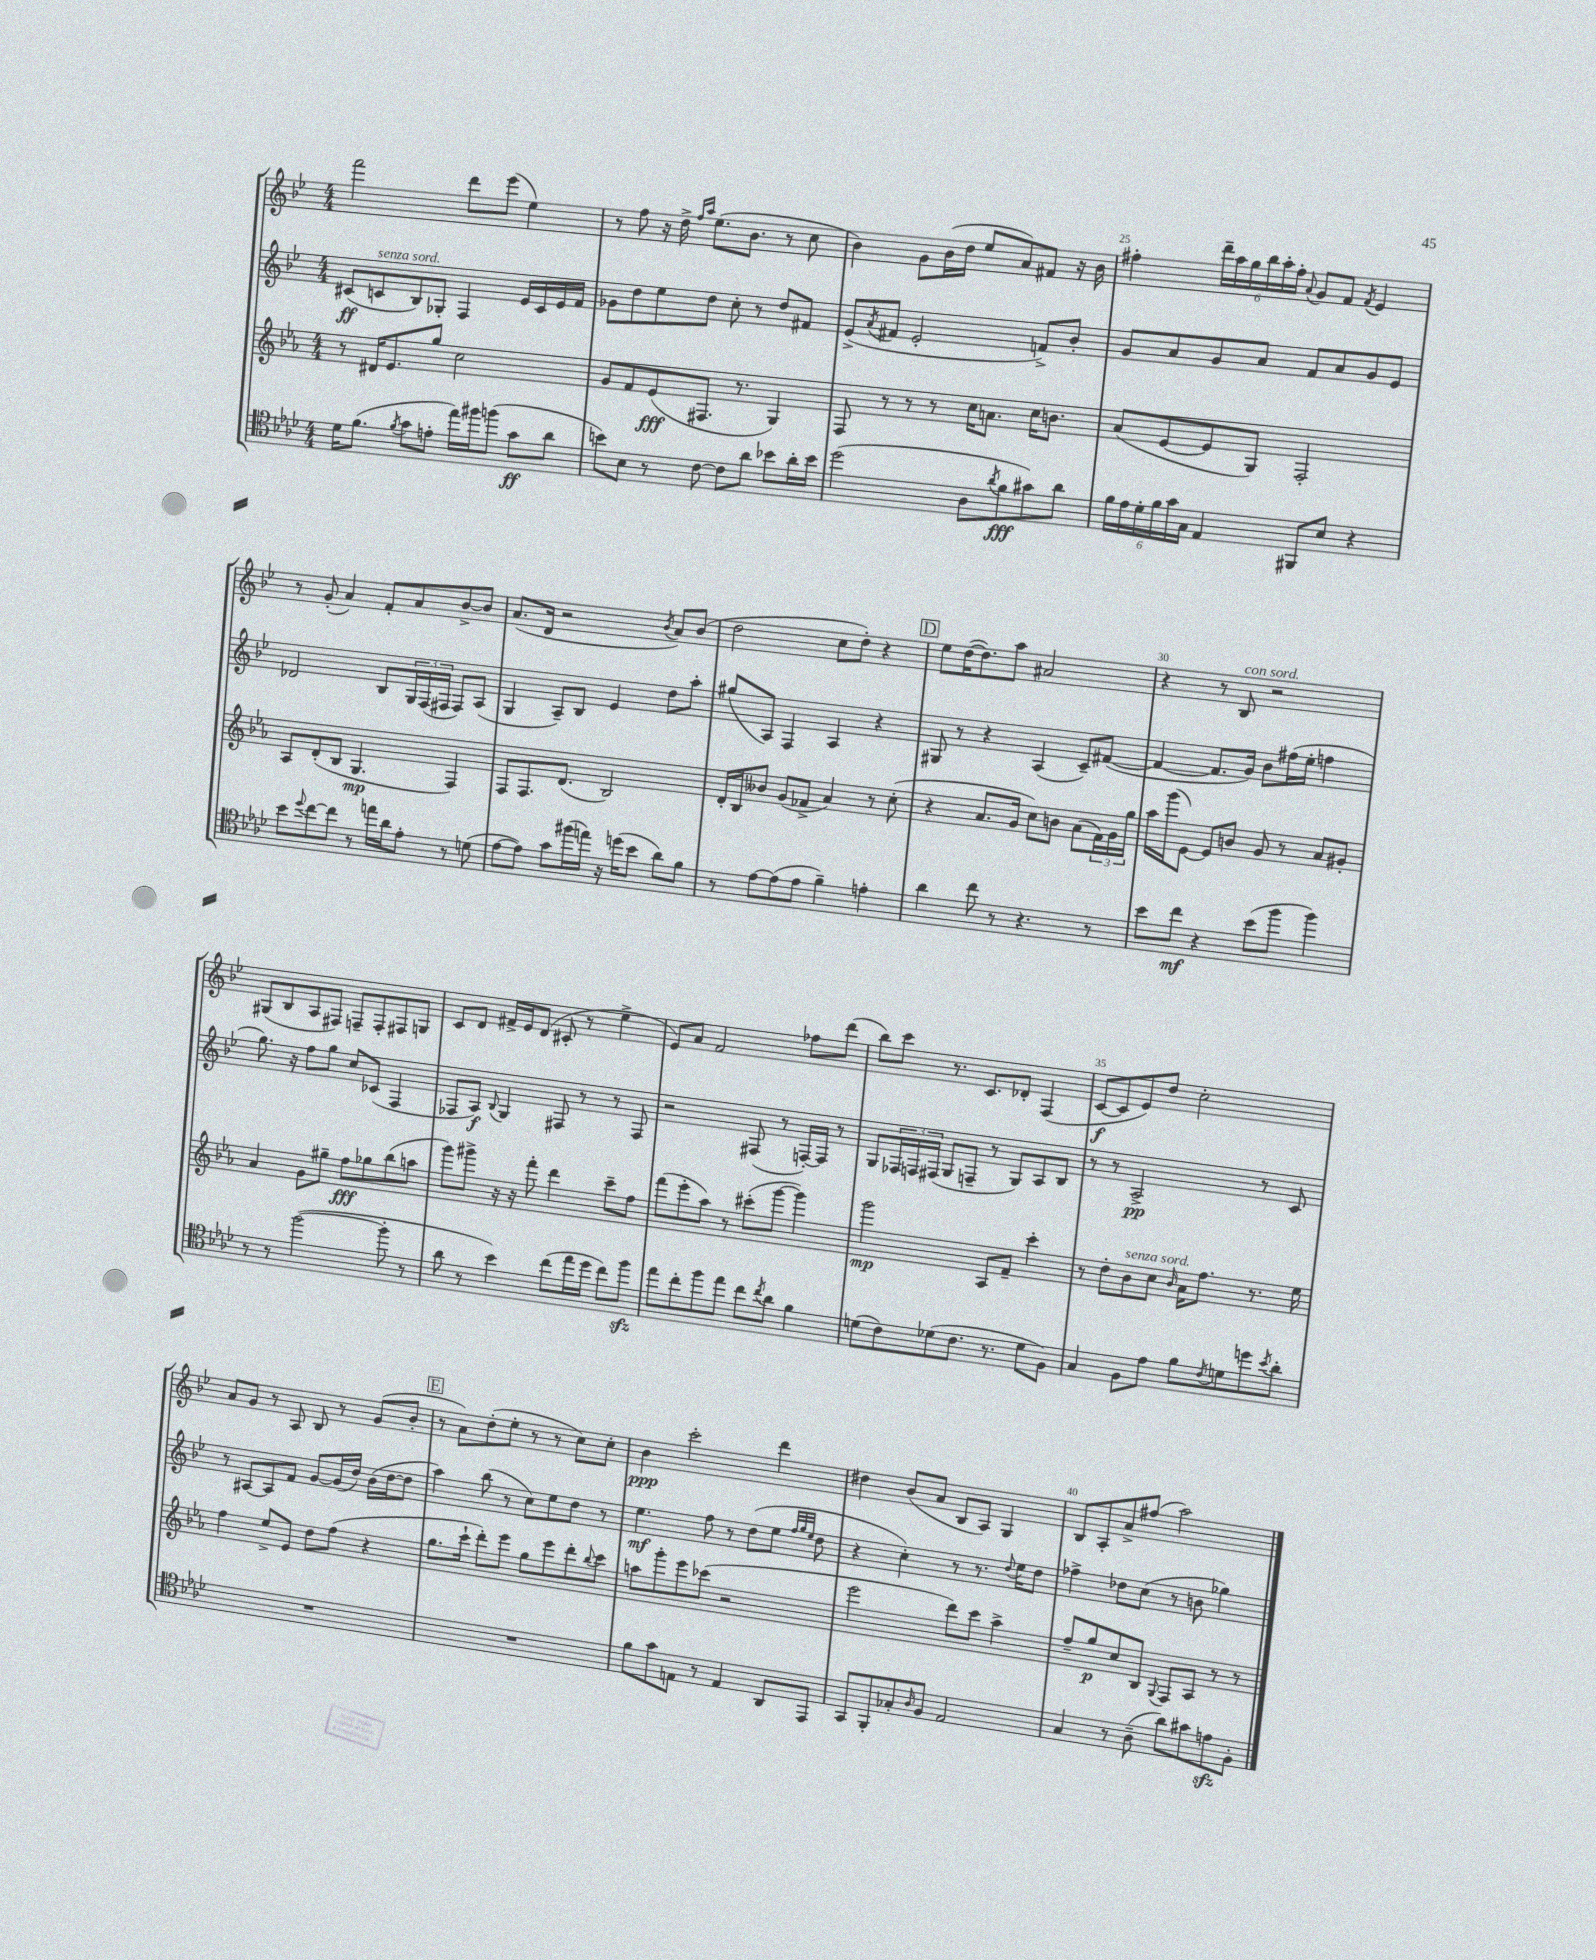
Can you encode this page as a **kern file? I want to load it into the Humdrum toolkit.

**kern	**kern	**kern	**kern
*staff4	*staff3	*staff2	*staff1
*clefC4	*clefG2	*clefG2	*clefG2
*k[b-e-a-d-]	*k[b-e-a-]	*k[b-e-]	*k[b-e-]
*M4/4	*M4/4	*M4/4	*M4/4
16d-\LK	8r	(8c#/L	2fff\
(8.f\J	.	.	.
.	16d#/LK	8c/	.
.	8.e-/	.	.
8qf/	.	.	.
8g\L	.	8B-/)	.
8e'\J	8gg/J	8G-'/J	.
16ee-\LL)	2cc\	4F/	8ddd\L
16ff#\J	.	.	.
(8ff\J	.	.	(8eee-\J
8g\L	.	16e-/LL	4ee-\)
.	.	16c/	.
8a-\J	.	16e-/	.
.	.	16f/JJ	.
=	=	=	=
8b\L)	8g/L	8g-\L	8r
8B-\J	8f/	8dd\	8ff\
8r	(8e-/	8ee-\	16r
.	.	.	16dd^\
.	.	.	16qqff/LL
.	.	.	16qqaa/JJ
[8c\	8.F#/J	8dd\J	(8.ee-\L
8c\]L	.	8cc'\	.
.	8.r	.	8.b-\J
8a-\J	.	8r	.
8b-\L	4G/)	8dd/L	8r
16a-'\L	.	8f#/J	8cc\
16b-\JJ	.	.	.
=	=	=	=
(2dd-\	8F/	(8e-^/L	4b-\)
.	.	8qa/	.
.	8r	8f#/J	.
.	8r	2e-'/	8g\L
.	8r	.	(16b-\L
.	.	.	16dd\JJ
8A-\L	16cc\LK	.	8ee-/L
.	8.a\J	.	.
8qa-/	.	.	.
8f\	.	.	8a/)
8g#\)	16cc\LK	8f^/L)	8f#/J
.	8.b\J	.	.
8a-\J	.	8b-'/J	16r
.	.	.	16b-\
=	=	=	=
24f\LL	(8a-/L	8g/L	4ff#'\
24e-\	.	.	.
24d-'\	.	.	.
24f\	[8e-/	8a/	.
24g\	.	.	.
24G\JJ	.	.	.
4E-/	8e-/]	8g/	24ddd~\LL
.	.	.	24aa\
.	.	.	24gg\
.	8G/J)	8a/J	24bb-\
.	.	.	24aa'\
.	.	.	24ff#'\JJ
.	.	.	8qqa/
8FF#/L	2F'/	8f/L	8g/L
8B-/J	.	8a/	8f/J
.	.	.	8qf/
4r	.	8g/	4e-/
.	.	8e-/J	.
=	=	=	=
8b-\L	8A-/L	2d-/	8r
8qqdd-/	.	.	.
[8cc\	(8d'/	.	(8g'/
8cc\]J	8B-/J	.	4a/)
8r	4.G/	.	.
16ee\LL	.	8B-/L	8f'/L
16a-\J	.	.	.
8e-'\J	.	24G/L	8a/
.	.	(24F/	.
.	.	24F#/JJ	.
8r	4F/)	8F#/L)	[8b-^/
(8d\	.	(8A/J	8b-/]J
=	=	=	=
[8e-\L	8F/L	4G/	(8.a/L
8e-\]J)	8.F/	.	.
.	.	.	16d/Jk
8g\L	.	8A~/L)	2r
.	(8.d/J	.	.
(16ff#\L	.	8B-/J	.
16ee\JJ)	.	.	.
16r	2B-/)	4e-/	.
(16dd\LK	.	.	.
8b-\J	.	.	.
.	.	.	8qb-/
8a-\L)	.	8dd\L	8a/L)
8f\J	.	8aa'\J	(8b-/J
=	=	=	=
8r	16d'/LL	(8gg#/L	2dd\
.	16B-/J	.	.
[8e-\L	8b--/J	8A/J)	.
(8e-\]	(8g/L	4F/	.
8e-\J	8f-^/J	.	.
4f~\)	4a-/)	4A/	8cc\L
.	.	.	8dd'\J)
4e'\	8r	4r	4r
.	(8cc'\	.	.
=	=	=	=
4a-\	4r	8G#/	8ee-\L
.	.	8r	([16dd\K
.	.	.	8.dd\])
8cc\	8.a-/L	4r	.
8r	.	.	8aa\J
.	16g/Jk	.	.
4.r	8cc\L)	(4A/	2a#/
.	8b\J	.	.
.	(8a-\L	8c~/L)	.
8r	24f\L)	([8f#/J	.
.	24g\	.	.
.	24gg\JJ	.	.
=	=	=	=
8b-\L	16aa-\LL	4f#/_	4r
.	(16ggg\J	.	.
8cc\J	[8e-\J)	.	.
4r	8e-/]L	8.f#/]L	8r
.	8b/J	.	8B-/
.	.	16g/Jk)	.
(8b-\L	8g/	8b-\L	2r
8ff\J	8r	(16ff#\L	.
.	.	16ee-'\JJ	.
4ff\)	8a-/L	4ff\	.
.	8g#'/J	.	.
=	=	=	=
8r	4a-/	8.gg\)	(8G#/L
8r	.	.	8B-/
.	.	16r	.
([2ff\	8g\L	8ff\L	8A/
.	8gg#~\J	8gg\J	8F#/J)
.	8ff\L	8cc/L	8F~/L
.	8gg-\	(8c-/J	8F'/
8ff'\]	(8bb-\	4F/	8F#/
8r	8aa\J	.	8G/J
=	=	=	=
8a-\	8ggg\L)	8F-/L	8c/L
8r	8ggg#^\J	8A/J)	8d/J
.	.	8qqB-/	.
4b-\)	16r	4G/	16f#^/LL
.	16r	.	16e-/J
.	8fff'\	.	(8d/J
(8cc\L	4ddd\	8F#/	8c#'/
16ee-\L	.	8r	8r
16dd-\JJ	.	.	.
8cc\L)	8ccc~\L	8r	4ee-^\
8ff\J	8ff\J	8F#/	.
=	=	=	=
8ee-\L	(8fff\L	2r	8e-/L)
8cc'\	8eee-'\	.	8a/J
8ff\	8aa-\J)	.	2f/
8ee-\J	8r	.	.
8cc\L	(8ccc#'\L	(8F#/	.
8qcc/	.	.	.
8a-\J	[8ggg\J	8r	.
4f\	4ggg\])	[16F'/LL)	8ff-\L
.	.	16F/]JJ	.
.	.	8r	(8ddd\J
=	=	=	=
(8d\L	2ggg\	8G/L	8bb-\L)
8c\)	.	24F-/L	8ccc\J
.	.	24F/	.
.	.	(24F#/JJ	.
(8d-\	.	8G/L	8.r
8.c\J	.	8F~/J	.
.	.	.	8.c/L
.	8A-/L	8r	.
8.r	.	.	.
.	8f~/J	8G/L)	8d-'/J
8d-\L	4ccc'\	8A/	(4F/
8F\J)	.	8B-/J	.
=	=	=	=
4G/	8r	8r	[8c/L
.	8dd'\L	8r	8c/]
8F\L	8b-\	2A^/	8e-/)
8e-\J	8cc\J	.	8dd/J
.	16qqb-/	.	.
8f\L	16a-\LK	.	2cc'\
.	8.ff\J	.	.
8qc/	.	.	.
8d\	.	.	.
8dd\	8.r	8r	.
8qb-/	.	.	.
8a-'\J	.	8c/	.
.	16ee-\	.	.
=	=	=	=
1r	4ff\	8r	8a/L
.	.	[8A#/L	8g/J
.	8ee-^/L	8A#/]	8r
.	8e-/J	8f/J	8A/
.	8dd\L	[8g/L	8B-/
.	(8ff\J	(16g/]L	8r
.	.	16dd/JJ)	.
.	4r	(16b-\LL	(8g/L
.	.	[16dd\J	.
.	.	8dd\]J	8b-'/J
=	=	=	=
1r	8.gg\L	4aa\)	8r
.	.	.	8a\L)
.	16ccc`\Jk	.	.
.	8ddd'\L)	(8bb-\	(8dd'\
.	8eee-\J	8r	8ee-'\J
.	8gg\L	8cc\L)	8r
.	8eee-\	8ee-\	8r
.	8ddd'\	8dd\J	8cc\L)
.	8qqbb-/	.	.
.	8ccc\J	8r	8cc'\J
=	=	=	=
8f\L	8aa\L	4.ee-\	4b-\
8g\	8ggg'\	.	.
8E\J	8eee-\	.	2ccc'\
8r	(8ccc-\J	8ff\	.
4E/	2r	8r	.
.	.	(8dd\L	.
8AA-/L	.	8ee-\J	4ddd\
.	.	32qqff/LLL	.
.	.	32qqgg/	.
.	.	32qqee-/JJJ	.
8EE-/J	.	8dd\	.
=	=	=	=
8GG/L	2eee-\	4r	4dd#\
8FF'/	.	.	.
8G-'/	.	4cc'\)	(8b-/L
16qqA-/	.	.	.
8F/J	.	.	8a/J
2E-/	8ddd\L)	8r	8B-/L
.	8ccc\J	8.r	8A/J)
.	4aa-^\	.	4G/
.	.	8qqdd/	.
.	.	16ee-\LK	.
.	.	8dd\J	.
=	=	=	=
4G/	8ff~/L	4ff-^\	8B-/L
.	8gg/	.	8A'/
8r	8cc/	8dd-\L	8a^/
(8A-~\	8B-/J	(8cc\J	(8ff#/J
.	8qqG/	.	.
8a-\L)	8F/L	8r	2aa\)
8g#\	8A-/J	8b\	.
8e\	8r	4gg-\)	.
8F'\J	8r	.	.
==	==	==	==
*-	*-	*-	*-
